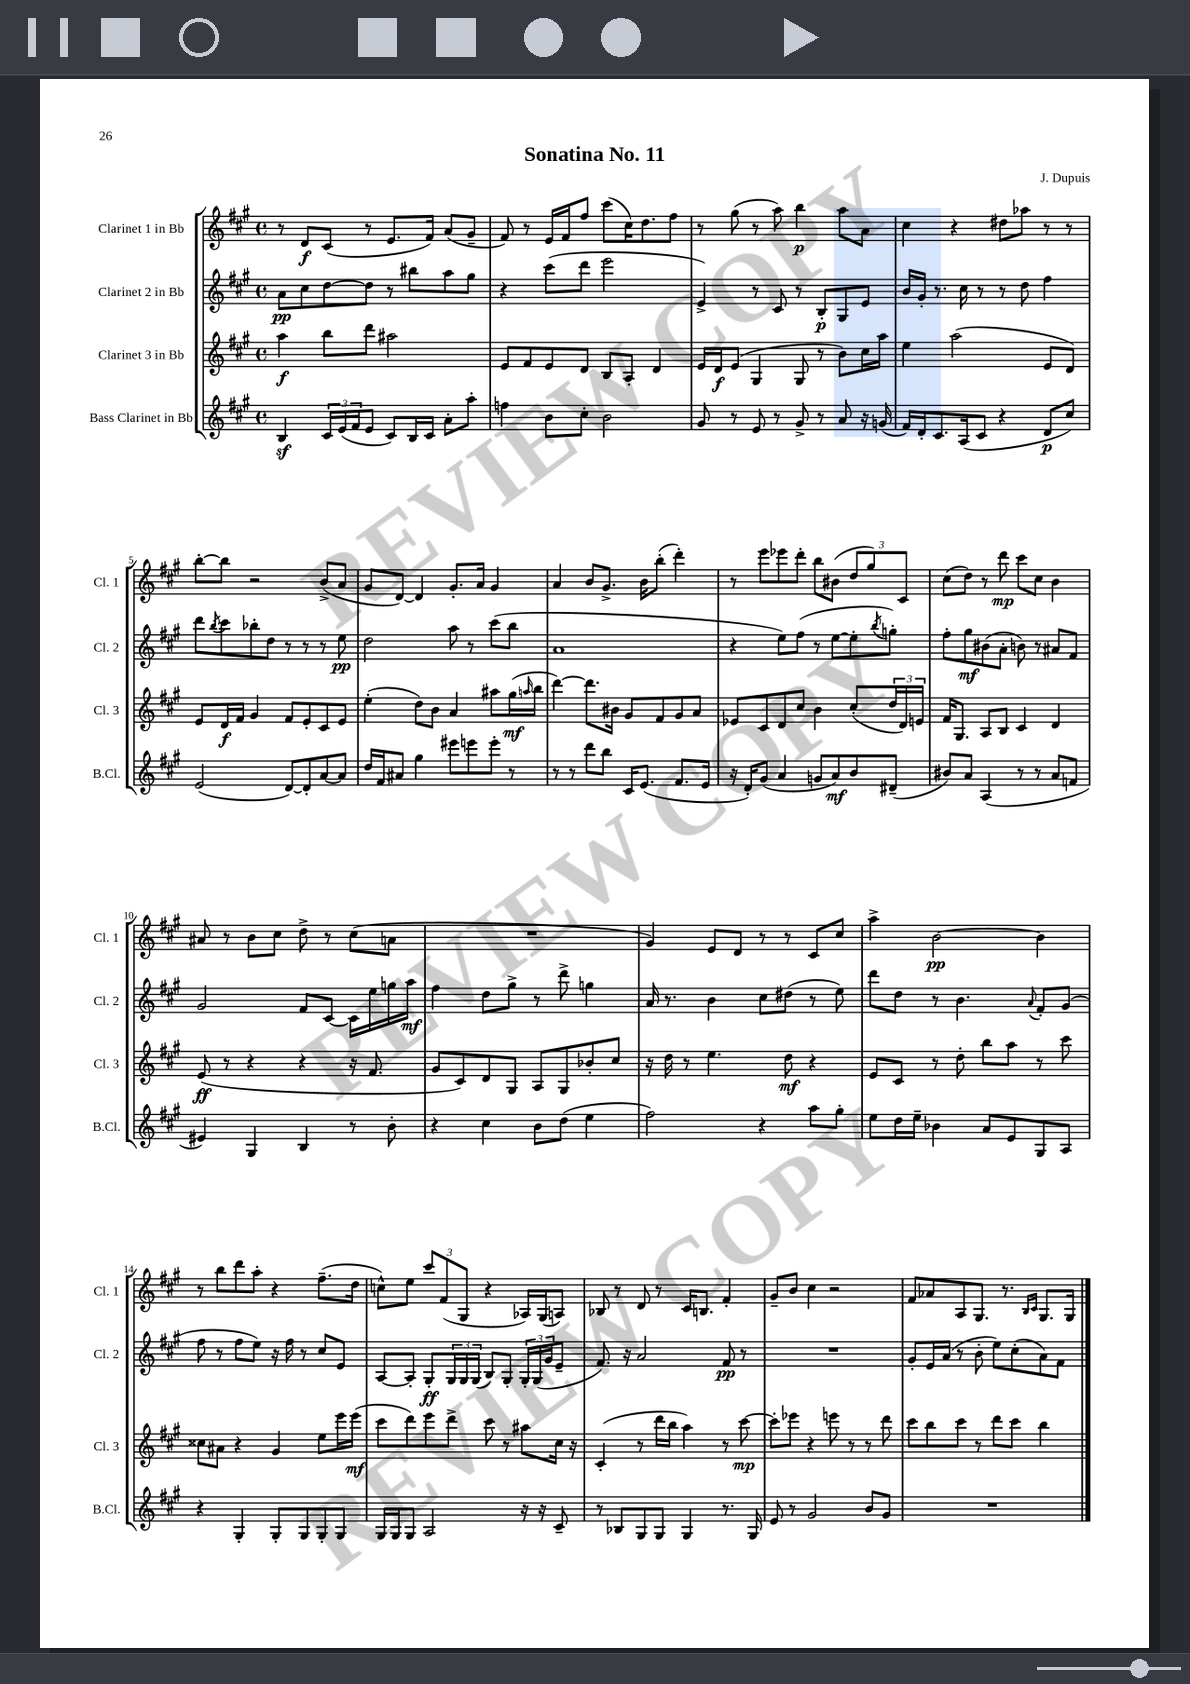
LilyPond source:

\header { title = "Sonatina No. 11" composer = "J. Dupuis" }
<<
\new StaffGroup <<
\new Staff = "s0" \with { instrumentName = "Clarinet 1 in Bb" shortInstrumentName = "Cl. 1" } {
    \clef treble \key a \major \defaultTimeSignature \time 4/4
    r8 d'8\f cis'8( r8 e'8. fis'16) a'8( gis'8-- |
    fis'8) r8 e'16 fis'16 fis''8 cis'''8( cis''16) d''8. fis''8 |
    r8 gis''8( r8 a''8) b''4\p a''8 a'8 |
    cis''4 r4 dis''8 aes''8 r8 r8 |
    b''8~-. b''8 r2 b'8->( a'8 |
    gis'8 d'8~) d'4 gis'8.-. a'16 gis'4 |
    a'4 b'8 gis'8.-> b'16 b''8-.( d'''4-.) |
    r8 e'''8 ees'''8 d'''8-. b''8 bis'8( \tuplet 3/2 { d''8 gis''8) cis'8 } |
    cis''8( d''8) r8 d'''8\mp cis'''8 cis''8 b'4 |
    ais'8 r8 b'8 cis''8 d''8-> r8 cis''8( a'8 |
    R1 |
    gis'4) e'8 d'8 r8 r8 cis'8 cis''8 |
    a''4-> b'2~\pp b'4 |
    r8 b''8 d'''8 a''8-. r4 fis''8.--( d''16 |
    c''8-^) e''8 \tuplet 3/2 { cis'''8 fis'8( gis8 } r4 aes16) gis16( a8) |
    bes8 r8 d'8 r8 cis'16 b8. fis'4-. |
    gis'8-- b'8 cis''4 r2 |
    fis'8 aes'8 a8 gis8. r8. \grace { b16 cis'16 } gis8. gis16 \bar "|." |
}
\new Staff = "s1" \with { instrumentName = "Clarinet 2 in Bb" shortInstrumentName = "Cl. 2" } {
    \clef treble \key a \major \defaultTimeSignature \time 4/4
    a'8\pp cis''8 d''8~ d''8 r8 bis''8 a''8 gis''8 |
    r4 cis'''8( d'''8 e'''2 |
    e'4->) r8 cis'8 r8 b8-.\p gis8 e'8 |
    b'16 gis'16-. r8. cis''16 r8 r8 d''8 fis''4 |
    d'''8 \acciaccatura { b''8 } cis'''8 bes''8-. d''8 r8 r8 r8 e''8\pp |
    d''2 a''8 r8 cis'''8( b''8 |
    a'1 |
    r4 e''8) fis''8( r8 e''8~ e''8-. \acciaccatura { b''8 } g''8-.) |
    fis''8-. gis''8\mf bis'8( a'8-. b'8) r8 ais'8 fis'8 |
    gis'2 fis'8 cis'8~ cis'16 e''16 g''16 a''16\mf |
    fis''4 d''8 gis''8-> r8 d'''8-> g''4 |
    a'16 r8. b'4 cis''8 dis''8( r8 e''8) |
    d'''8 d''8 r8 b'4. \appoggiatura { a'8 } fis'8-. gis'8( |
    fis''8 r8 fis''8 e''8) r16 fis''16 r8 cis''8 e'8 |
    a8~ a8-. gis8-.\ff \tuplet 3/2 { gis16 gis16 gis16( } b8) gis8-. \tuplet 3/2 { gis16-. gis16( gis'16 } e'8-- |
    fis'8.) r16 a'2 fis'8\pp r8 |
    R1 |
    gis'8-. e'16 a'16( r8 b'8-. e''8) cis''8-.( a'8) fis'8 \bar "|." |
}
\new Staff = "s2" \with { instrumentName = "Clarinet 3 in Bb" shortInstrumentName = "Cl. 3" } {
    \clef treble \key a \major \defaultTimeSignature \time 4/4
    a''4\f b''8 d'''8 ais''2 |
    e'8 fis'8 e'8 d'8 b8 a8-. d'4 |
    e'16 d'16\f e'8( gis4 gis8 r8 b'8) cis''16 a''16 |
    e''4 a''2( e'8 d'8) |
    e'8 d'16\f fis'16 gis'4 fis'8 e'8-. cis'8 e'8 |
    e''4-.( d''8) b'8 a'4 ais''8 gis''16\mf( \grace { a''16 } b''16 |
    d'''4~) d'''8. bis'16 gis'8 fis'8 gis'8 a'8 |
    ees'8 cis'8 d'8 cis''8 b'4 cis''8-.( \tuplet 3/2 { d''16 d'16) e'16 } |
    fis'16 gis8. a8 b8 cis'4 d'4 |
    e'8\ff( r8 r4 r4 r16 fis'8. |
    gis'8 cis'8) d'8 gis8 a8 gis8 bes'8-. cis''8 |
    r16 d''16 r8 e''4. d''8\mf r4 |
    e'8 cis'8 r8 d''8-. b''8 a''8 r8 cis'''8 |
    cisis''8 ais'8 r4 gis'4 e''8 e'''16 e'''16\mf( |
    cis'''8 d'''8) e'''8 d'''8-> cis'''8 r8 ais''8 cis''16 r16 |
    cis'4-.( r8 d'''16 b''16 a''4) r8 cis'''8~\mp |
    cis'''8-. ees'''8 r4 e'''8 r8 r8 d'''8 |
    cis'''8 b''8 cis'''8 r8 d'''8 cis'''8 b''4 \bar "|." |
}
\new Staff = "s3" \with { instrumentName = "Bass Clarinet in Bb" shortInstrumentName = "B.Cl." } {
    \clef treble \key a \major \defaultTimeSignature \time 4/4
    b4\sf \tuplet 3/2 { cis'16 e'16( fis'16 } e'8 cis'8) b16 cis'16 a'8-. a''8-. |
    f''4 b'8 cis''8-. b'2 |
    gis'8 r8 e'8 r8 gis'8-> r8 a'8 r16 g'16( |
    fis'16) d'16-. cis'8. a16( cis'8 r4 d'8\p cis''8) |
    e'2( d'8~) d'8-. a'8~ a'8 |
    d''16 fis'16 ais'8 gis''4 eis'''8 e'''8 e'''8-. r8 |
    r8 r8 d'''8 b''8 cis'16 e'8.( fis'8. e'16 |
    r16 d'16-.) gis'8( a'4 g'8 a'8\mf) b'8 dis'8--( |
    bis'8) a'8 a4( r8 r8 a'8 f'8 |
    eis'4) gis4 b4 r8 b'8-. |
    r4 cis''4 b'8 d''8( e''4 |
    fis''2) r4 a''8 gis''8-. |
    e''8 d''16 e''16-- bes'4 a'8 e'8 gis8 a8 |
    r4 gis4-. gis8-. gis8 gis8-. gis8 |
    gis16 gis16 gis8 a2 r16 r16 cis'8-- |
    r8 bes8 gis8 gis8 gis4 r8. gis16 |
    e'8 r8 gis'2 b'8 gis'8 |
    R1 \bar "|." |
}
>>
>>
